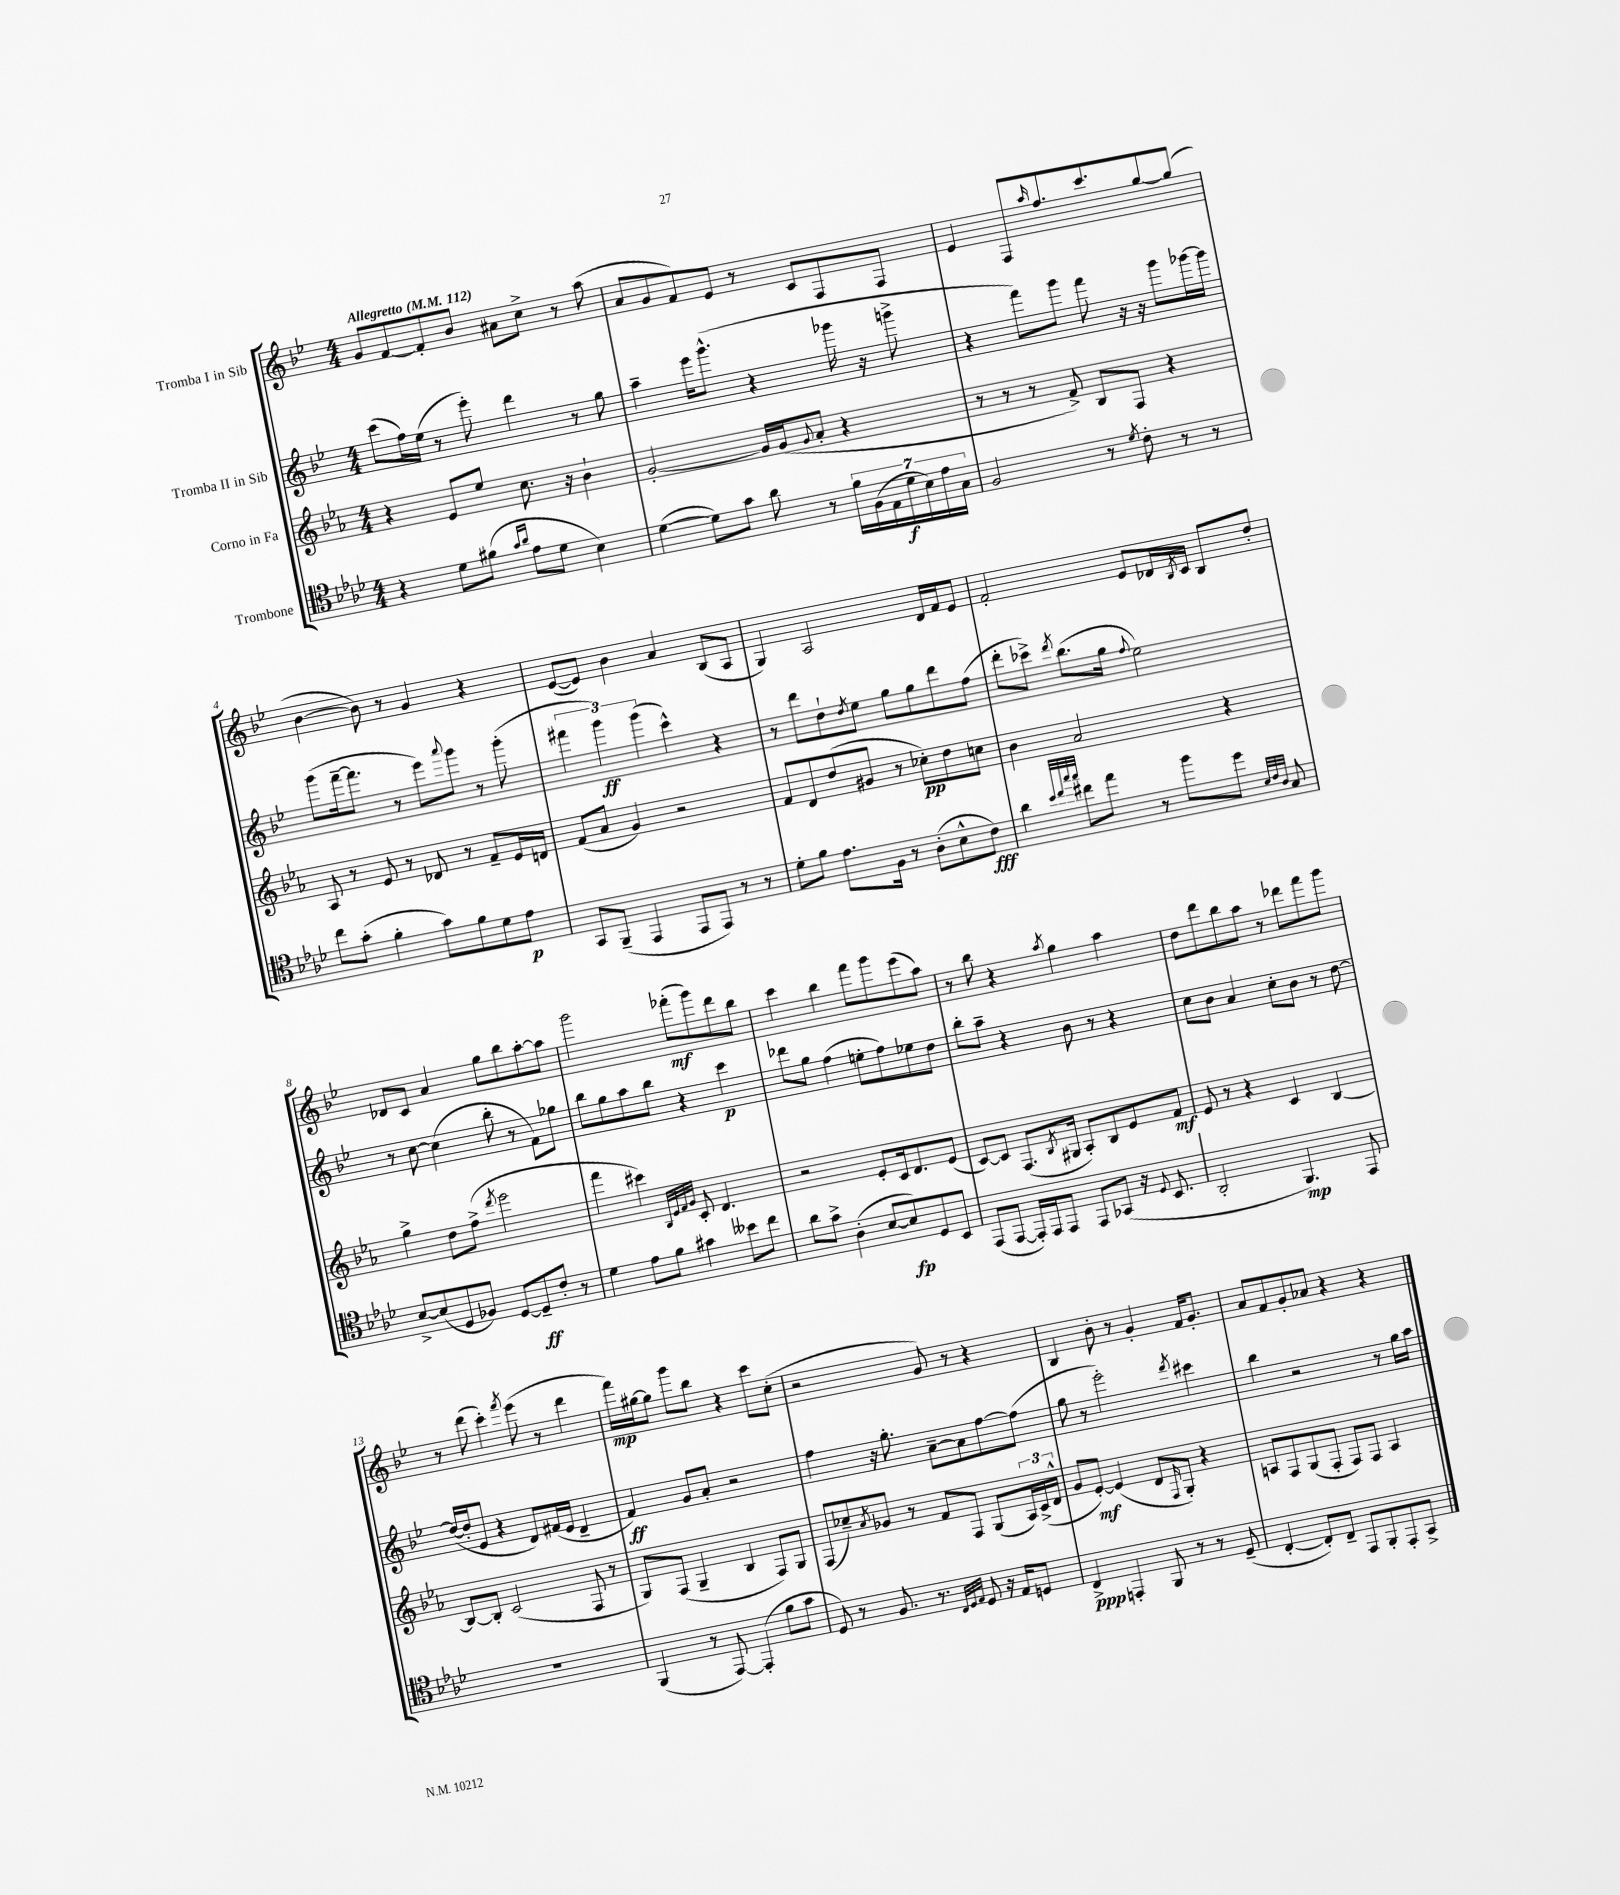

**kern	**dynam	**kern	**dynam	**kern	**dynam	**kern	**dynam
*part4	*part4	*part3	*part3	*part2	*part2	*part1	*part1
*staff4	*staff4	*staff3	*staff3	*staff2	*staff2	*staff1	*staff1
*I"Trombone	*	*I"Corno in Fa	*	*I"Tromba II in Sib	*	*I"Tromba I in Sib	*
*clefC4	*	*clefG2	*	*clefG2	*	*clefG2	*
*k[b-e-a-d-]	*	*k[b-e-a-]	*	*k[b-e-]	*	*k[b-e-]	*
*M4/4	*	*M4/4	*	*M4/4	*	*M4/4	*
*MM112	*	*MM112	*	*MM112	*	*MM112	*
=1	=1	=1	=1	=1	=1	=1	=1
!	!	!	!	!	!	!LO:TX:a:B:t=Allegretto	!
4r	.	4r	.	(8ccc\L	.	8g/L	.
.	.	.	.	16ff\L)	.	[8f/	.
.	.	.	.	(16ee-\JJ	.	.	.
8d-\L	.	8e-/L	.	8r	.	8f'/]	.
(8f#X\J	.	8ee-/J	.	8eee-'\)	.	8b-/J	.
16qqg/LL	.	.	.	.	.	.	.
16qqa-/JJ	.	.	.	.	.	.	.
8e-\L	.	8.cc\	.	4ddd\	.	8a#X\L	.
8d-\J	.	.	.	.	.	8cc^\J	.
.	.	16r	.	.	.	.	.
4B-\)	.	4b-`\	.	8r	.	8r	.
.	.	.	.	8gg\	.	(8aa\	.
=2	=2	=2	=2	=2	=2	=2	=2
([4d-\	.	[2g'/	.	4aa~\	.	8a/L	.
.	.	.	.	.	.	8g/	.
8d-\L])	.	.	.	16eee-\KL	.	8f/)	.
.	.	.	.	(8.ggg^^\J	.	.	.
8g\J	.	.	.	.	.	8e-/J	.
8a-\	.	16g/LL]	.	4r	.	8r	.
.	.	(16g/J	.	.	.	.	.
.	.	8qqg/	.	.	.	.	.
8r	.	8a-'/J	.	.	.	8c/L	.
28f\LL	.	4r	.	16ggg-X\	.	8F/	.
(28F\	.	.	.	.	.	.	.
.	.	.	.	16r	.	.	.
28E-\	.	.	.	.	.	.	.
28d-\	f	.	.	.	.	.	.
.	.	.	.	8gggn^\	.	8F/J	.
28B-\)	.	.	.	.	.	.	.
28e-\	.	.	.	.	.	.	.
28G\JJ	.	.	.	.	.	.	.
=3	=3	=3	=3	=3	=3	=3	=3
2F/	.	8r	.	4r	.	4e-/	.
.	.	8r	.	.	.	.	.
.	.	8r	.	8fff\L)	.	8F/L	.
.	.	.	.	.	.	16qqaa/	.
.	.	8f^/)	.	8ggg\J	.	8.ff/	.
8r	.	8B-/L	.	8fff\	.	.	.
.	.	.	.	.	.	8.ccc/	.
8qd-/	.	.	.	.	.	.	.
8c'\	.	8F/J	.	16r	.	.	.
.	.	.	.	16r	.	.	.
8r	.	4r	.	8ggg\L	.	[8gg/	.
8r	.	.	.	[16ggg-X\L	.	(8gg/J]	.
.	.	.	.	16ggg-\JJ]	.	.	.
!!LO:LB:g=z
=4	=4	=4	=4	=4	=4	=4	=4
8cc\L	.	8A-/	.	(8ggg\L	.	[4b-\	.
(8g'\J	.	8r	.	[16fff~\k	.	.	.
.	.	.	.	8.fff\J]	.	.	.
4f'\	.	8e-/	.	.	.	8b-\])	.
.	.	8r	.	8r	.	8r	.
8g\L)	.	8d-X/	.	8eee-\L)	.	4g/	.
.	.	.	.	8qqaaa/	.	.	.
8f\	.	8r	.	8ggg\J	.	.	.
8d-\	.	8f~/L	.	8r	.	4r	.
8e-\J	p	16e-/L	.	(8ggg'\	.	.	.
.	.	16dn/JJ	.	.	.	.	.
=5	=5	=5	=5	=5	=5	=5	=5
8GG/L	.	(8f/L	.	6fff#X\	.	([8e-/L	.
(8FF~/J	.	8a-/J	.	.	.	8e-/J])	.
.	.	.	.	6ggg\)	ff	.	.
4EE-/	.	4g/)	.	.	.	4b-\	.
.	.	.	.	(6ggg\	.	.	.
8EE-/L	.	2r	.	4ccc^^\)	.	4a/	.
8EE-/J)	.	.	.	.	.	.	.
8r	.	.	.	4r	.	(8B-/L	.
8r	.	.	.	.	.	8A/J	.
=6	=6	=6	=6	=6	=6	=6	=6
8d-'\L	.	8f/L	.	8r	.	4G/)	.
8f\J	.	8d/	.	8ddd\L	.	.	.
8.e-\L	.	(8dd/	.	8dd`\	.	2A/	.
.	.	.	.	8qdd/	.	.	.
.	.	8g#X/J	.	8ee-\J	.	.	.
16F\Jk	.	.	.	.	.	.	.
8r	.	8r	.	8gg\L	.	.	.
(8A-'\L	.	8cc-X'\L)	pp	8gg\	.	.	.
8B-^^\	.	8dd\	.	8ddd\	.	16d/LL	.
.	.	.	.	.	.	16f/J	.
8c\J)	fff	8ccn\J	.	(8ff\J	.	8e-/J	.
=7	=7	=7	=7	=7	=7	=7	=7
4a-\	.	4b-\	.	8ddd'\L	.	2f'/	.
.	.	.	.	8ccc-X^\J)	.	.	.
32qqb-/LLL	.	.	.	.	.	.	.
32qqcc/	.	.	.	.	.	.	.
32qqgg/	.	.	.	.	.	.	.
32qqgg/JJJ	.	.	.	8qddd/	.	.	.
8cc#X\L	.	2a-/	.	(8.bb-\L	.	.	.
8ee-\J	.	.	.	.	.	.	.
.	.	.	.	16gg\Jk	.	.	.
.	.	.	.	8qqff/	.	.	.
8r	.	.	.	2ee-\)	.	8e-/L	.
8ff\L	.	.	.	.	.	16d-X/L	.
.	.	.	.	.	.	8qB-/	.
.	.	.	.	.	.	16c/JJ	.
8dd-\J	.	4r	.	.	.	8B-/L	.
32qqB-/LLL	.	.	.	.	.	.	.
32qqc/	.	.	.	.	.	.	.
32qqA-/JJJ	.	.	.	.	.	.	.
8G/	.	.	.	.	.	8dd'/J	.
!!LO:LB:g=z
=8	=8	=8	=8	=8	=8	=8	=8
[8B-^/L	.	4gg^\	.	8r	.	8d-X/L	.
(8B-/]	.	.	.	[8cc\	.	8c/J	.
8D-/	.	8dd\L	.	(4cc\]	.	4a/	.
8F-X/J)	.	(8ff^\J	.	.	.	.	.
.	.	8qddd/	.	.	.	.	.
[8D-/L	.	2eee-\	.	8bb-'\	.	8gg\L	.
8D-~/]	ff	.	.	8r	.	8bb-\	.
8c'/J	.	.	.	8f\L)	.	[8aa'\	.
8r	.	.	.	8gg-X\J	.	8aa\J]	.
=9	=9	=9	=9	=9	=9	=9	=9
4d-\	.	4fff\	.	8bb-\L	.	2ggg\	.
.	.	.	.	8gg\	.	.	.
8e-\L	.	4ccc#X\)	.	8aa\	.	.	.
8f\J	.	.	.	8bb-\J	.	.	.
.	.	32qqB-/LLL	.	.	.	.	.
.	.	32qqe-/	.	.	.	.	.
.	.	32qqf/	.	.	.	.	.
.	.	32qqg/JJJ	.	.	.	.	.
4g#X\	.	8c'/	.	4r	.	(8fff-X'\L	mf
.	.	4.d/	.	.	.	8ggg\)	.
8b--X\L	.	.	.	4ccc\	p	8ddd\	.
8cc\J	.	.	.	.	.	8bb-\J	.
=10	=10	=10	=10	=10	=10	=10	=10
8a-\L	.	2r	.	8ddd-X\L	.	4ccc\	.
8g^\J	.	.	.	8gg\J	.	.	.
(4A-'\	.	.	.	(4ff\	.	4bb-\	.
[8B-/L	.	8e-'/L	.	8een'\L	.	8fff\L	.
8B-/])	fp	16c/k	.	8ff\)	.	8ggg\	.
.	.	8.d/	.	.	.	.	.
8D-/	.	.	.	8ee-X\	.	(8eee-\	.
8BB-/J	.	(8e-/J	.	8dd\J	.	8aa\J)	.
=11	=11	=11	=11	=11	=11	=11	=11
(8EE-/L	.	[8c/L)	.	8bb-'\L	.	8r	.
[8EE-/J	.	8c/J]	.	8aa~\J	.	8bb-\	.
16EE-'/LL])	.	(8.F/L	.	4r	.	4r	.
16EE-/J	.	.	.	.	.	.	.
8EE-/J	.	.	.	.	.	.	.
.	.	8qB-/	.	.	.	.	.
.	.	16G#X/Jk	.	.	.	.	.
.	.	.	.	.	.	8qaa/	.
8EE-/L	.	8A-'/L)	.	8b-\	.	4gg\	.
(8GG-X/J	.	8B-/	.	8r	.	.	.
16r	.	8e-/	.	4r	.	4aa\	.
8qqD-/	.	.	.	.	.	.	.
8.BB-/	.	.	.	.	.	.	.
.	.	8f/J	mf	.	.	.	.
=12	=12	=12	=12	=12	=12	=12	=12
2AA-'/	.	8e-/	.	8cc\L	.	8dd\L	.
.	.	8r	.	8b-\J	.	8ddd\	.
.	.	4r	.	4a/	.	8bb-\	.
.	.	.	.	.	.	8aa\J	.
4.FF/)	mp	4c/	.	8cc'\L	.	8r	.
.	.	.	.	8b-\J	.	8ddd-X\L	.
.	.	[4B-/	.	8r	.	8fff\	.
8EE-/	.	.	.	[8dd\	.	8ggg\J	.
!!LO:LB:g=z
=13	=13	=13	=13	=13	=13	=13	=13
1r	.	8B-/L_	.	(16dd/LL_	.	8r	.
.	.	.	.	16dd'/J]	.	.	.
.	.	8B-'/J]	.	8e-/J	.	(8ddd\	.
.	.	(2c/	.	4r	.	4ccc'\)	.
.	.	.	.	.	.	8qfff/	.
.	.	.	.	8d/L)	.	(8eee-\	.
.	.	.	.	(16f#X/L	.	8r	.
.	.	.	.	16e-/JJ	.	.	.
.	.	8F/	.	4d~/	.	4ddd\	.
.	.	8r	.	.	.	.	.
=14	=14	=14	=14	=14	=14	=14	=14
(4FF/	.	8G/L)	.	4f/)	ff	16fff\LL)	mp
.	.	.	.	.	.	[16gg#X\J	.
.	.	(8F/J	.	.	.	8gg#\J]	.
8r	.	4G~/	.	8g/L	.	8ggg\L	.
[8EE-/)	.	.	.	8a'/J	.	8bb-\J	.
(4EE-'/]	.	4B-/	.	2r	.	4r	.
8f\L	.	8F/L)	.	.	.	8ccc\L	.
8g\J	.	8G/J	.	.	.	(8cc'\J	.
=15	=15	=15	=15	=15	=15	=15	=15
8D-/)	.	(8F/L	.	4ff\	.	2r	.
8r	.	8cc-X~/)	.	.	.	.	.
.	.	8qa-/	.	.	.	.	.
8.F/	.	8g-X/J	.	16r	.	.	.
.	.	.	.	8.gg'\	.	.	.
.	.	8r	.	.	.	.	.
8.r	.	.	.	.	.	.	.
.	.	8f/L	.	[8a~\L	.	8g/)	.
32qqC/LLL	.	.	.	.	.	.	.
32qqD-/	.	.	.	.	.	.	.
32qqE-/JJJ	.	.	.	.	.	.	.
8D-/	.	8F/J	.	8a\]	.	8r	.
16r	.	(8G/L	.	[8ff\	.	4r	.
16E-/KL	.	.	.	.	.	.	.
8Dn/J	.	24A-/L)	.	(8ff\J]	.	.	.
.	.	(24c^/	.	.	.	.	.
.	.	24d^^/JJ	.	.	.	.	.
=16	=16	=16	=16	=16	=16	=16	=16
4C^/	ppp	8g/L	.	8gg\	.	4B-/	.
.	.	[8e-'/J)	mf	8r	.	.	.
4EEn'/	.	(4e-/]	.	2eee-'\)	.	8b-'\	.
.	.	.	.	.	.	8r	.
8FF/	.	8d/L	.	.	.	4g'/	.
.	.	16qqF/	.	.	.	.	.
8r	.	8G'/J)	.	.	.	.	.
.	.	.	.	8qddd/	.	.	.
8r	.	4r	.	4ccc#X\	.	16f/KL	.
.	.	.	.	.	.	8.g'/J	.
(8D-~/	.	.	.	.	.	.	.
=17	=17	=17	=17	=17	=17	=17	=17
[4C'/	.	8An/L	.	4bb-\	.	8a/L	.
.	.	8F/	.	.	.	8f/	.
8C'/L])	.	(8G/	.	2r	.	8g'/	.
8C~/J	.	8F'/J	.	.	.	8a-X/J	.
8EE-/L	.	8F/L)	.	.	.	4r	.
8FF'/	.	8F/J	.	.	.	.	.
8EE-'/	.	4A/	.	8r	.	4r	.
8GG^/J	.	.	.	16gg\LL	.	.	.
.	.	.	.	16aa\JJ	.	.	.
==	==	==	==	==	==	==	==
*-	*-	*-	*-	*-	*-	*-	*-
